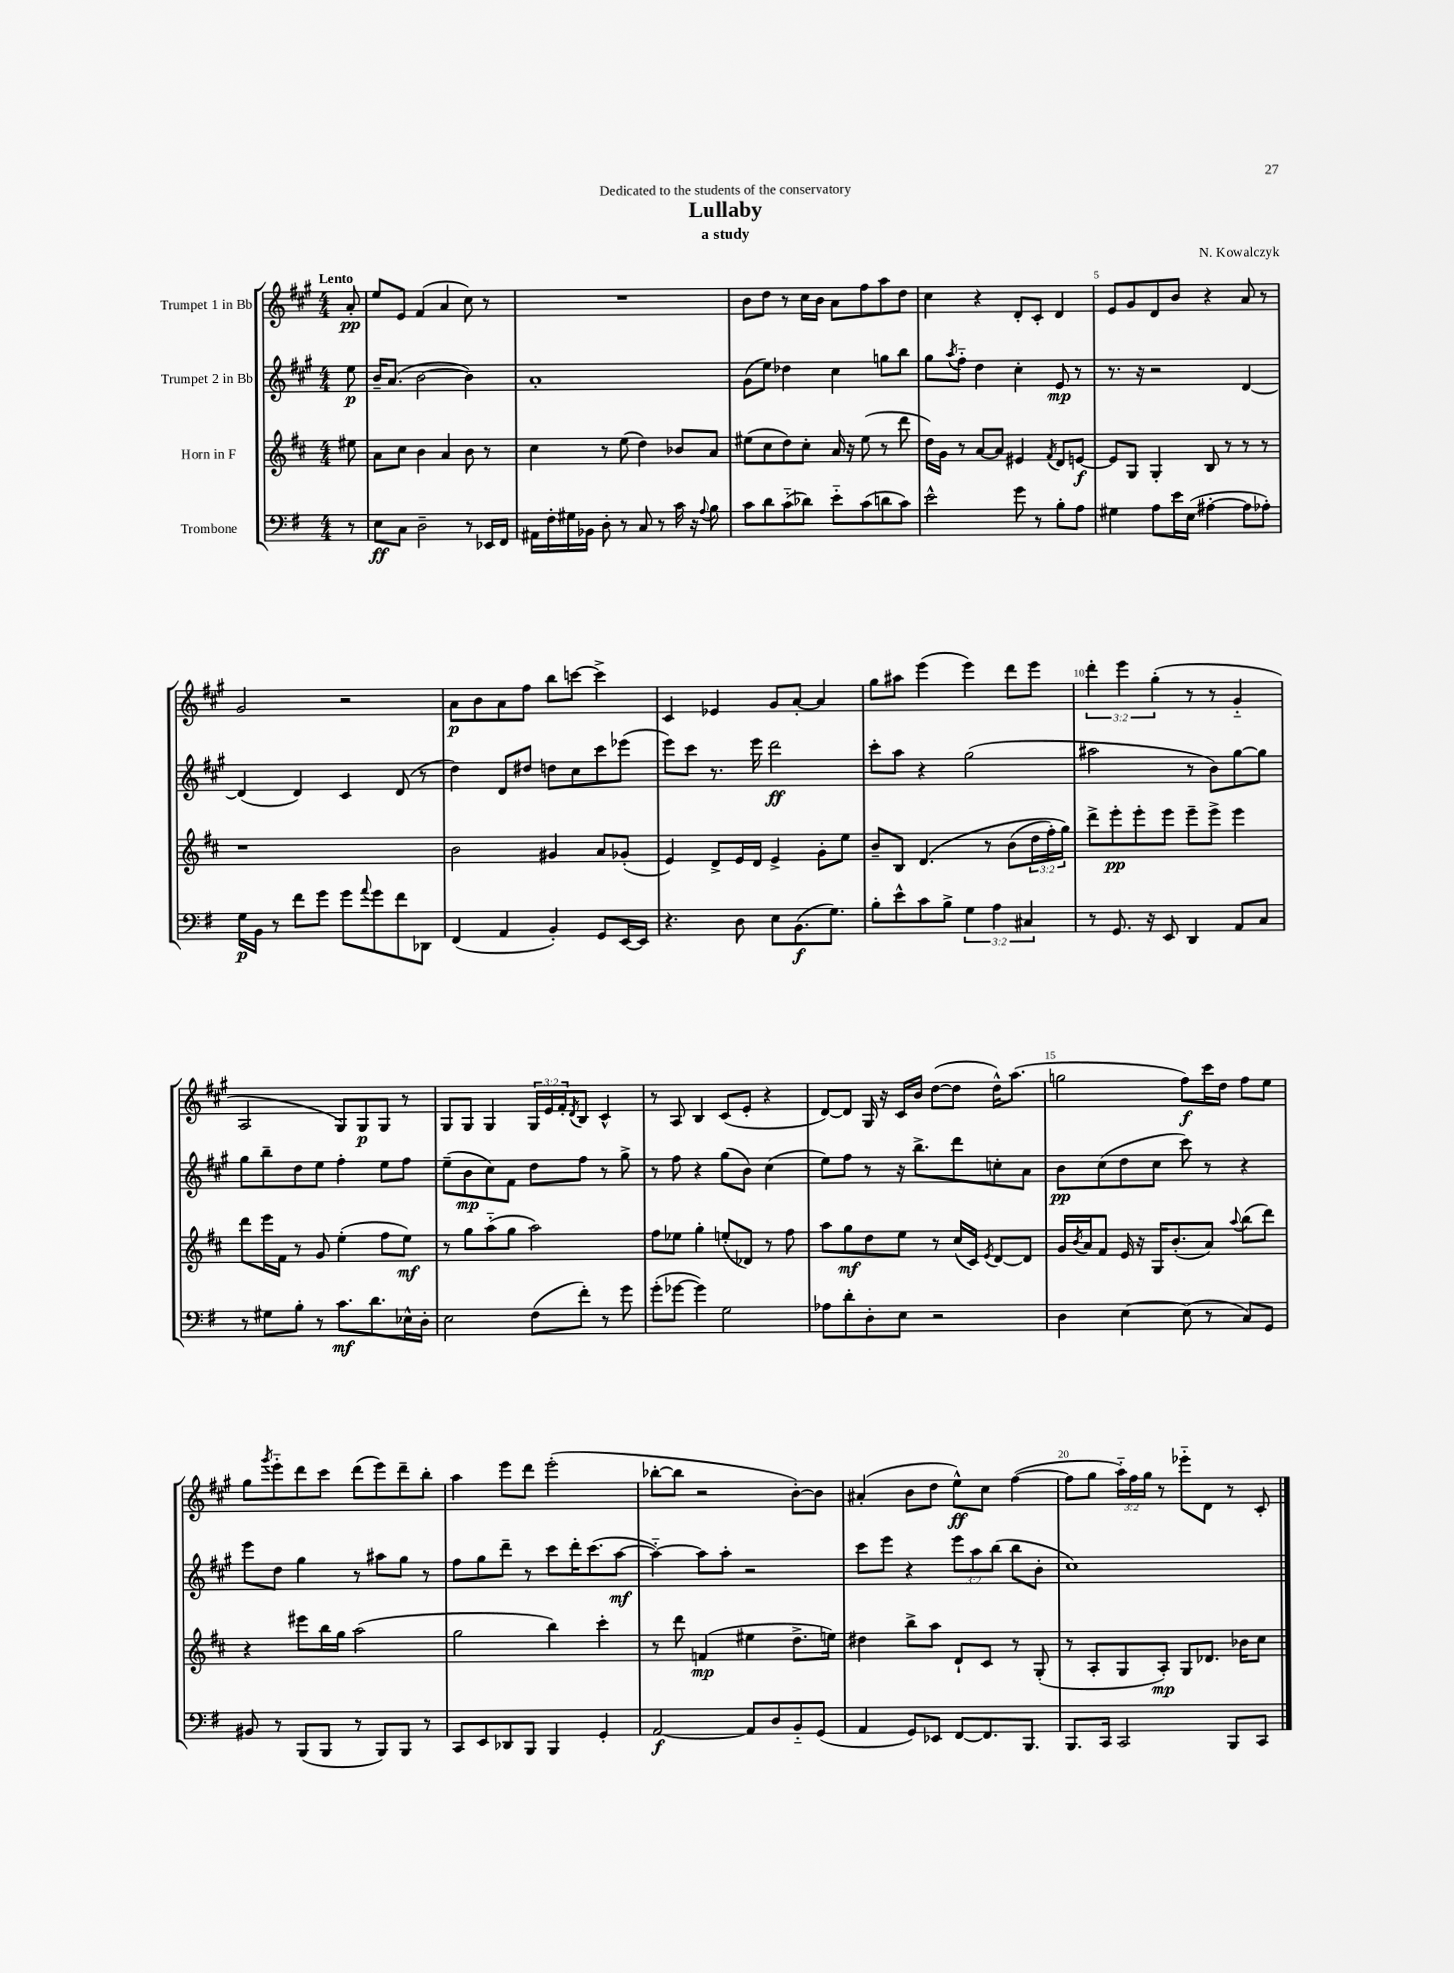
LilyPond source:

\header { title = "Lullaby" composer = "N. Kowalczyk" subtitle = "a study" dedication = "Dedicated to the students of the conservatory" }
<<
\new StaffGroup <<
\new Staff = "s0" \with { instrumentName = "Trumpet 1 in Bb" } {
    \clef treble \key a \major \numericTimeSignature \time 4/4 \override Staff.TupletNumber.text = #tuplet-number::calc-fraction-text \partial 8 \tempo "Lento"
    a'8-.\pp |
    e''8 e'8 fis'4( a'4 cis''8) r8 |
    R1 |
    b'8 d''8 r8 cis''16 b'16 a'8 fis''8 a''8 d''8 |
    cis''4 r4 d'8-. cis'8-. d'4 |
    e'8 gis'8 d'8 b'8 r4 a'8 r8 |
    gis'2 r2 |
    a'8\p b'8 a'8 fis''8 b''8 c'''8~ c'''4-> |
    cis'4 ees'4 gis'8 a'8~-. a'4 |
    gis''8 ais''8 e'''4( e'''4) d'''8 e'''8 |
    \tuplet 3/2 { d'''4-. e'''4 gis''4-.( } r8 r8 gis'4-_ |
    a2 gis8) gis8\p gis8 r8 |
    gis8 gis8 gis4 \tuplet 3/2 { gis16 e'16 fis'16-. } \acciaccatura { d'8 } b8 cis'4-^ |
    r8 a8 b4 cis'8( e'8-. r4 |
    d'8~) d'8 gis16 r16 cis'16 b'16 d''8~( d''8 d''16-^) a''8.( |
    g''2 fis''8\f) cis'''16 d''16 fis''8 e''8 |
    gis''8 \acciaccatura { gis'''8 } e'''8-_ d'''8 cis'''8 d'''8( e'''8) d'''8-- b''8-. |
    a''4 e'''8 d'''8 e'''2-.( |
    bes''8~-. bes''8 r2 b'8~-.) b'8 |
    ais'4-.( b'8 d''8 e''8-^\ff) cis''8 fis''4~( |
    fis''8 gis''8 \tuplet 3/2 { a''16-_) fis''16 gis''16 } r8 ees'''8-_ d'8 r8 cis'8-. \bar "|." |
}
\new Staff = "s1" \with { instrumentName = "Trumpet 2 in Bb" } {
    \clef treble \key a \major \numericTimeSignature \time 4/4 \override Staff.TupletNumber.text = #tuplet-number::calc-fraction-text \partial 8
    e''8\p |
    b'16-- a'8.( b'2~ b'4) |
    a'1-. |
    gis'8( e''8) des''4 cis''4 g''8 b''8 |
    gis''8 \acciaccatura { a''8 } fis''8-_ d''4 cis''4-. e'8\mp r8 |
    r8. r16 r2 d'4~ |
    d'4( d'4) cis'4 d'8( r8 |
    d''4) d'8 dis''8 d''8 cis''8 cis'''8 ees'''8( |
    e'''8) cis'''8 r8. e'''16 d'''2\ff |
    cis'''8-. a''8 r4 gis''2( |
    ais''2 r8 b'8) gis''8~ gis''8 |
    gis''8 b''8-- d''8 e''8 fis''4-. e''8 fis''8 |
    e''8--( b'8\mp cis''8) fis'8 d''8 fis''8 r8 gis''8-> |
    r8 fis''8 r4 gis''8( b'8) cis''4( |
    e''8) fis''8 r8 r16 b''8.-> d'''8 c''8-. a'8 |
    b'8\pp cis''8( d''8 cis''8 cis'''8) r8 r4 |
    e'''8 d''8 gis''4 r8 ais''8 gis''8 r8 |
    fis''8 gis''8 d'''8-- r8 cis'''8 d'''16-. cis'''8.( a''8~\mf |
    a''4~-_) a''8 a''8-. r2 |
    cis'''8 e'''8 r4 \tuplet 3/2 { e'''8 a''8 b''8( } b''8 b'8-. |
    cis''1) \bar "|." |
}
\new Staff = "s2" \with { instrumentName = "Horn in F" } {
    \clef treble \key d \major \numericTimeSignature \time 4/4 \override Staff.TupletNumber.text = #tuplet-number::calc-fraction-text \partial 8
    eis''8 |
    a'8 cis''8 b'4 a'4 b'8 r8 |
    cis''4 r8 e''8( d''4) bes'8 a'8 |
    eis''8( cis''8 d''8) cis''8-. a'16 r16 eis''8( r8 d'''8 |
    d''16) g'16 r8 a'8~ a'8 eis'4 \acciaccatura { fis'8 } d'8 e'8~\f |
    e'8 g8 g4-. b8 r8 r8 r8 |
    r1 |
    b'2 gis'4 a'8 ges'8-.( |
    e'4) d'8-> e'16 d'16 e'4-> g'8-. e''8 |
    b'8-- b8 d'4.\( r8 b'8( \tuplet 3/2 { d''16 fis''16-.) g''16\) } |
    d'''8-> e'''8-.\pp e'''8-. e'''8 e'''8-- e'''8-> e'''4 |
    d'''8 e'''16 fis'16 r8 g'8 e''4-.( fis''8 e''8\mf) |
    r8 g''8 a''8-_( g''8 a''2) |
    fis''8 ees''8 g''4-. e''8-.( des'8) r8 fis''8 |
    a''8 g''8\mf d''8 e''8 r8 cis''16( cis'16) \acciaccatura { e'8 } d'8~ d'8 |
    g'16 \acciaccatura { b'8 } a'16 fis'8 e'16 r16 g16 b'8.-.( a'8) \appoggiatura { a''8 } b''8( d'''8) |
    r4 eis'''8 b''16 g''16 a''2( |
    g''2 b''4) cis'''4-. |
    r8 d'''8 f'4\mp( eis''4 d''8.-> e''16) |
    dis''4 b''8-> a''8 d'8-! cis'8 r8 g8-.( |
    r8 a8-. g8 a8-.\mp) g8 des'8. bes'16 cis''8 \bar "|." |
}
\new Staff = "s3" \with { instrumentName = "Trombone" } {
    \clef bass \key g \major \numericTimeSignature \time 4/4 \override Staff.TupletNumber.text = #tuplet-number::calc-fraction-text \partial 8
    r8 |
    e8\ff c8 d2-- r8 ees,16 fis,16 |
    ais,16 fis16-. gis16 bes,16 d8-. r8 c8 r8 c'16 r16 \appoggiatura { a8 } b8 |
    c'8 d'8 c'8-_( des'8) e'8-_ c'8( d'8 c'8) |
    e'2-^ g'8 r8 b8-. a8 |
    gis4 a8 e'16 e16( ais4~-. ais8 aes8-.) |
    g16\p b,16 r8 fis'8 g'8 g'8 \appoggiatura { a'8 } g'8 fis'8 des,8 |
    fis,4( a,4 b,4-.) g,8 e,16~ e,16 |
    r4. d8 e8 b,8.\f( g8.) |
    b8-. e'8-^ c'8 b8-> \tuplet 3/2 { g4 a4 cis4 } |
    r8 g,8. r16 e,8 d,4 a,8 c8 |
    r8 gis8 b8-. r8 c'8.\mf d'8. ees16-^ d16-. |
    e2 fis8( fis'8-.) r8 g'8 |
    g'8-.( ges'8~ ges'4) g2 |
    aes8 d'8-. d8-. e8 r2 |
    d4 e4~ e8( r8 c8) g,8 |
    bis,8 r8 b,,8( b,,8 r8 b,,8) b,,8 r8 |
    c,8 e,8 des,8 b,,8 b,,4 g,4-. |
    a,2~\f a,8 d8 b,8-_ g,8( |
    a,4 g,8) ees,8 fis,8~ fis,8. b,,8. |
    b,,8. c,16 c,2 b,,8 c,8 \bar "|." |
}
>>
>>
\layout { \context { \Score \override BarNumber.break-visibility = ##(#f #t #t) barNumberVisibility = #(every-nth-bar-number-visible 5) } }
